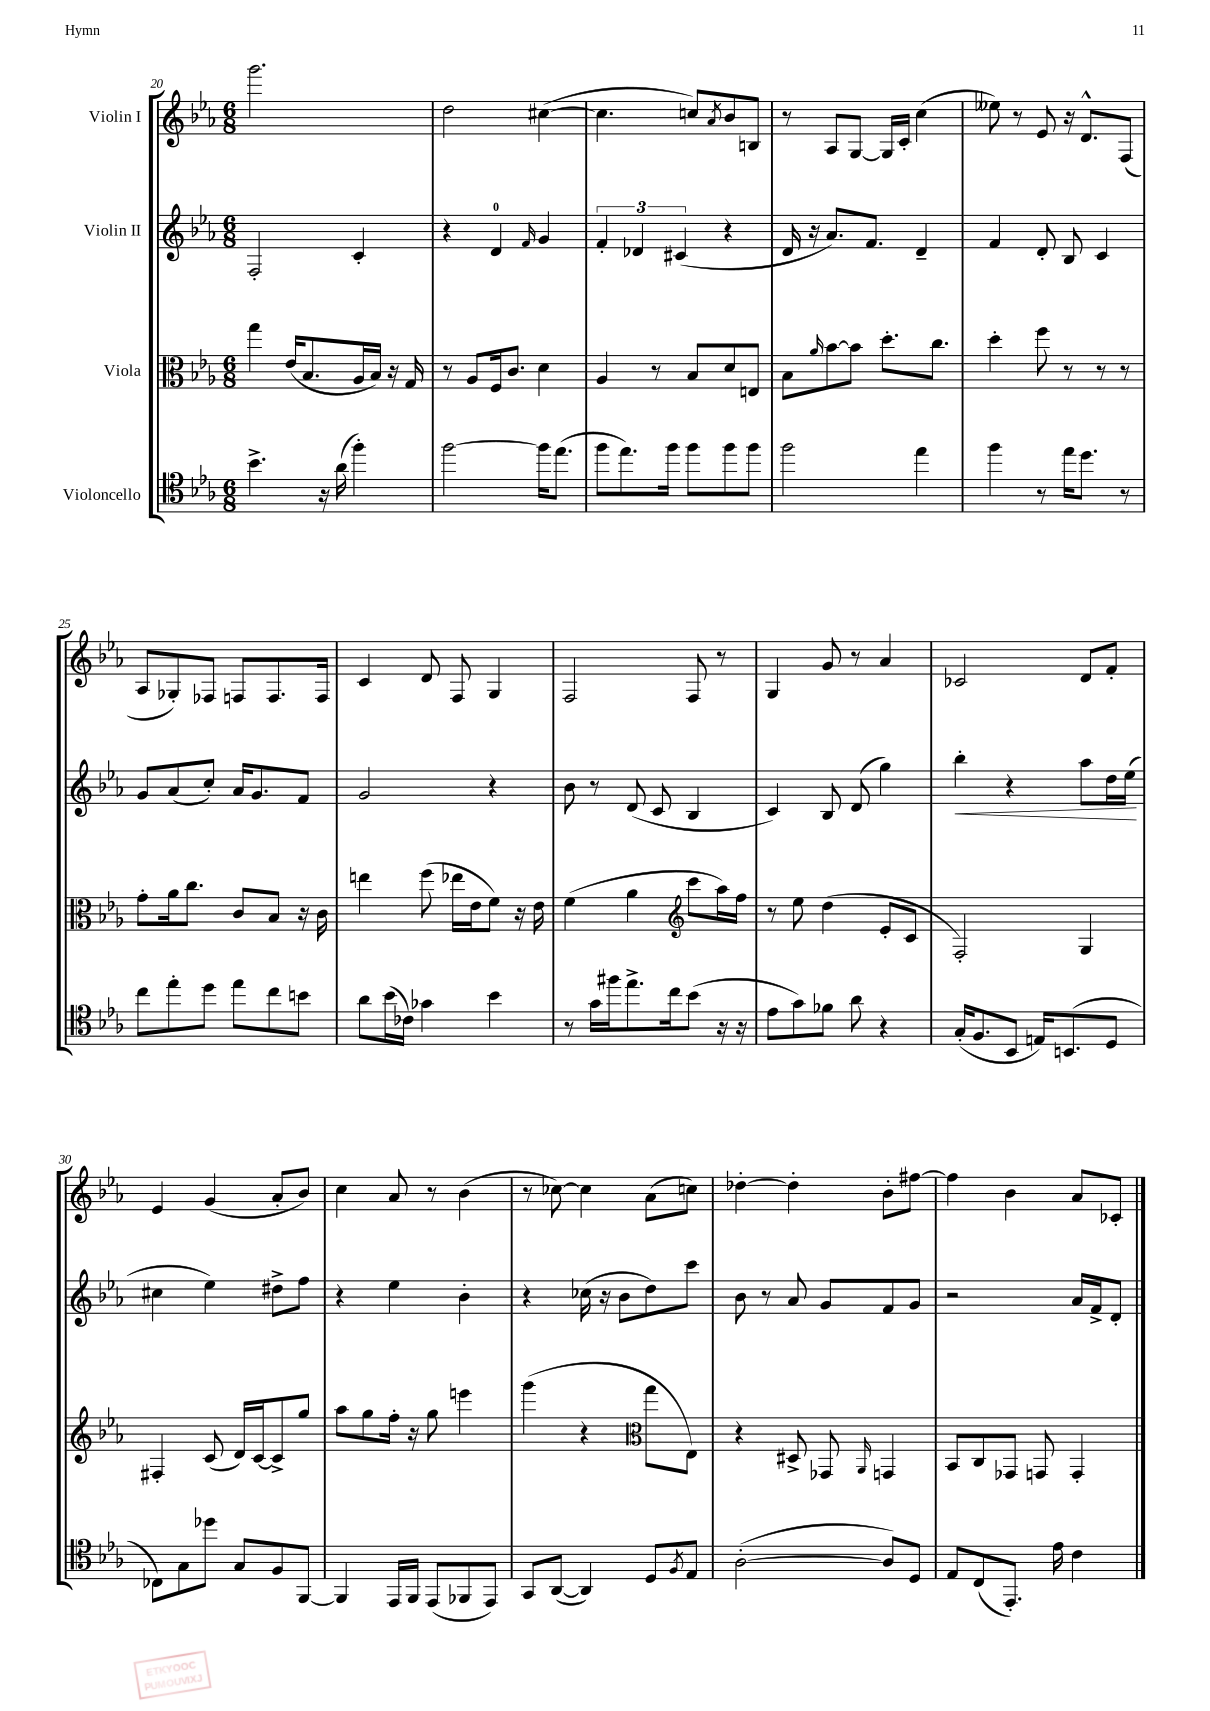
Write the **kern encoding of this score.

**kern	**kern	**kern	**kern
*staff4	*staff3	*staff2	*staff1
*clefC4	*clefC3	*clefG2	*clefG2
*k[b-e-a-]	*k[b-e-a-]	*k[b-e-a-]	*k[b-e-a-]
*M6/8	*M6/8	*M6/8	*M6/8
4.b-^\	4gg\	2F'/	2.ggg\
.	(16e-/LK	.	.
.	8.B-/	.	.
16r	.	.	.
(16a-\	.	.	.
4ff'\)	16A-/L	4c'/	.
.	16B-/JJ)	.	.
.	16r	.	.
.	16G/	.	.
=	=	=	=
[2ff\	8r	4r	2dd\
.	8A-/L	.	.
.	16F/k	4d/	.
.	8.c/J	.	.
.	.	16qqf/	.
16ff\]LK	4d\	4g/	([4cc#\
(8.ee-\J	.	.	.
=	=	=	=
8ff\L	4A-/	6f'/	4.cc#\]
8.ee-\)	.	.	.
.	.	6d-/	.
.	8r	.	.
16ff\Jk	.	.	.
.	.	(6c#/	.
8ff\L	8B-/L	.	8cc/L)
.	.	.	8qa-/
8ff\	8d/	4r	8b-/
8ff\J	8E/J	.	8B/J
=	=	=	=
2ff\	8B-\L	16d/	8r
.	.	16r	.
.	16qqa-/	.	.
.	[8b-\	8.a-/L)	8A-/L
.	8b-\]J	.	[8G/J
.	.	8.f/J	.
.	8.dd'\L	.	16G/]LL
.	.	.	16c'/JJ
4ee-\	.	4d~/	(4cc\
.	8.cc\J	.	.
=	=	=	=
4ff\	4dd'\	4f/	8ee--\)
.	.	.	8r
8r	8ff\	8d'/	8e-/
16ee-\LK	8r	8B-/	16r
8.dd\J	.	.	8.d^^/L
.	8r	4c/	.
8r	8r	.	(8F/J
=	=	=	=
8cc\L	8g'\L	8g/L	8A-/L
8ee-'\	16a-\k	(8a-/	8G-'/)
.	8.cc\J	.	.
8dd\J	.	8cc'/J)	8F-/J
8ee-\L	8c/L	16a-/LK	8F/L
.	.	8.g/	.
8cc\	8B-/J	.	8.F/
8b\J	16r	8f/J	.
.	16c\	.	16F/Jk
=	=	=	=
8a-\L	4ee\	2g/	4c/
(16b-\L	.	.	.
16c-\JJ)	.	.	.
4g-\	(8ff\	.	8d/
.	16ee-\LL	.	8F/
.	16e-\J	.	.
4b-\	8f\J)	4r	4G/
.	16r	.	.
.	16e-\	.	.
=	=	=	=
8r	(4f\	8b-\	2F/
16g\LL	.	8r	.
16ff#\J	.	.	.
8.ee-^\	4a-\	(8d/	.
.	.	8c/	.
16cc\k	.	.	.
*	*clefG2	*	*
(8b-\J	8ccc\L	4B-/	8F/
16r	16aa-\L)	.	8r
16r	16ff\JJ	.	.
=	=	=	=
8e-\L	8r	4c/)	4G/
8g\)	8ee-\	.	.
8f-\J	(4dd\	8B-/	8g/
8a-\	.	(8d/	8r
4r	8e-'/L	4gg\)	4a-/
.	8c/J	.	.
=	=	=	=
(16G'/LK	2F'/)	4bb-'\	2c-/
8.F/	.	.	.
8BB-/J	.	4r	.
16E/LK)	.	.	.
(8.BB/	.	.	.
.	4G/	8aa-\L	8d/L
8D/J	.	16dd\L	8f'/J
.	.	(16ee-\JJ	.
=	=	=	=
8C-\L)	4F#'/	4cc#\	4e-/
8G\	.	.	.
8dd-\J	(8c/	4ee-\)	(4g/
8G/L	16d/LL)	.	.
.	[16c/J	.	.
8F/	8c^/]	8dd#^\L	8a-'/L
[8FF/J	8gg/J	8ff\J	8b-/J)
=	=	=	=
4FF/]	8aa-\L	4r	4cc\
.	8gg\	.	.
16EE-/LL	16ff'\Jk	4ee-\	8a-/
16FF/JJ	16r	.	.
(8EE-/L	8gg\	.	8r
8FF-/	4eee\	4b-'\	(4b-\
8EE-/J)	.	.	.
=	=	=	=
8GG/L	(4ggg\	4r	8r
([8AA-/J	.	.	[8cc-\)
4AA-/])	4r	(16cc-\	4cc-\]
.	.	16r	.
.	.	8b-\L	.
*	*clefC3	*	*
8D/L	8gg\L	8dd\)	(8a-\L
8qF/	.	.	.
8E-/J	8E-\J)	8ccc\J	8cc\J)
=	=	=	=
([2A-'\	4r	8b-\	[4dd-'\
.	.	8r	.
.	8D#^/	8a-/	4dd-'\]
.	8GG-/	8g/L	.
.	16qqAA-/	.	.
8A-/]L)	4GG/	8f/	8b-'\L
8D/J	.	8g/J	[8ff#\J
=	=	=	=
8E-/L	8BB-/L	2r	4ff#\]
(8C/	8C/	.	.
8.EE-'/J)	8GG-/J	.	4b-\
.	8GG/	.	.
16e-\	.	.	.
4c\	4GG'/	16a-/LL	8a-/L
.	.	16f^/J	.
.	.	8d'/J	8c-'/J
==	==	==	==
*-	*-	*-	*-
